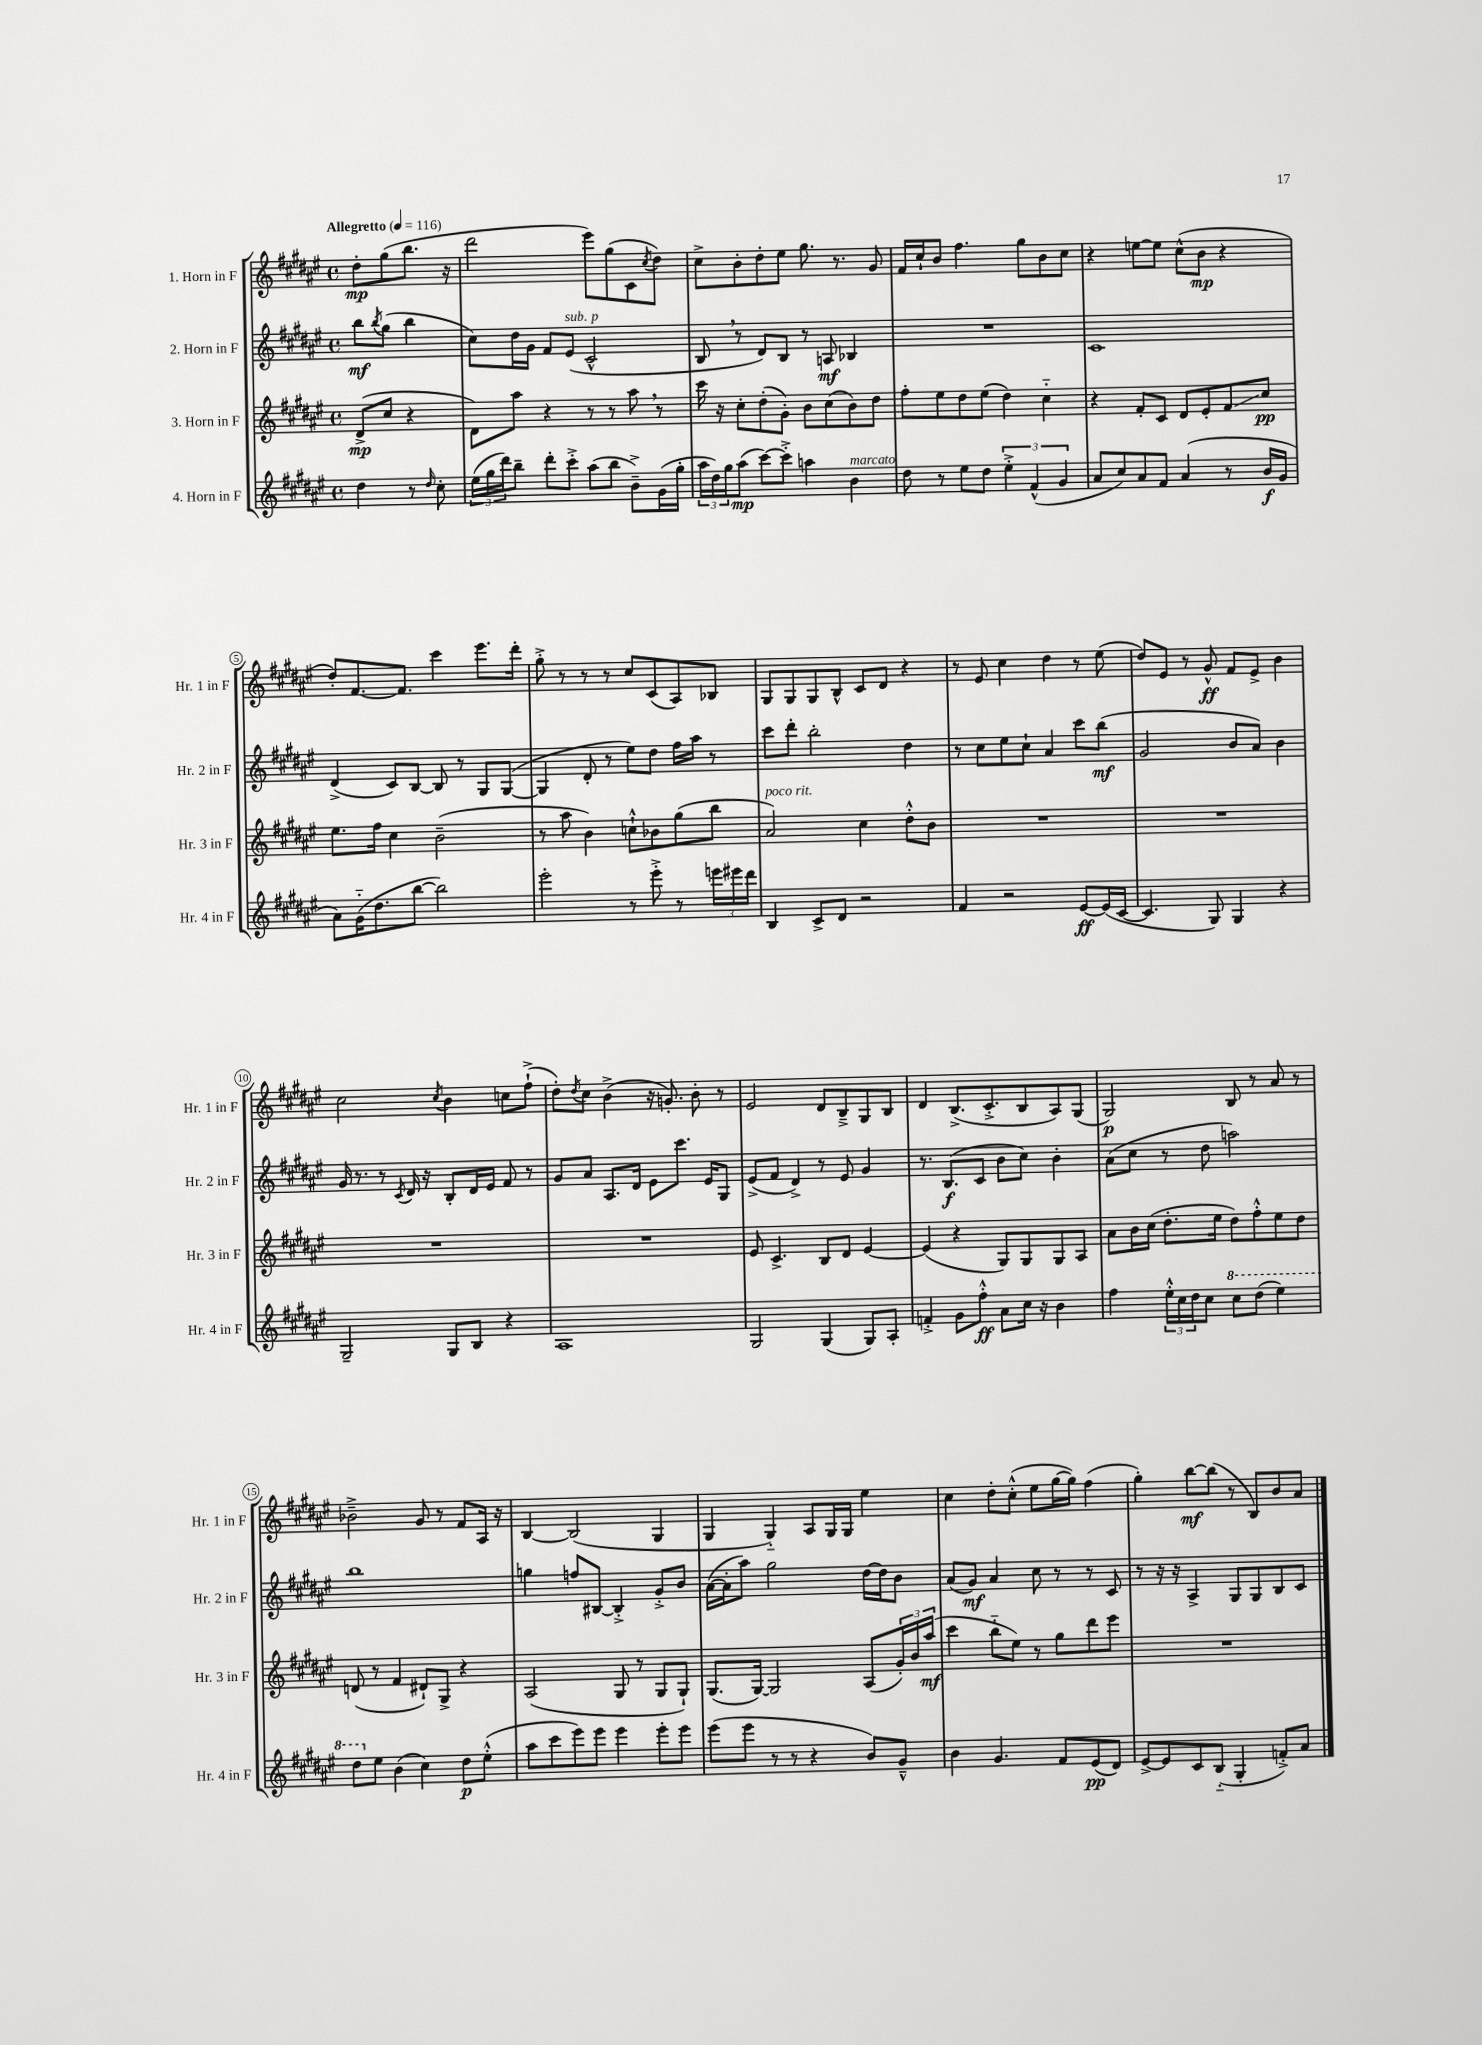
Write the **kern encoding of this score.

**kern	**kern	**kern	**kern
*staff4	*staff3	*staff2	*staff1
*clefG2	*clefG2	*clefG2	*clefG2
*k[f#c#g#d#a#e#]	*k[f#c#g#d#a#e#]	*k[f#c#g#d#a#e#]	*k[f#c#g#d#a#e#]
*M4/4	*M4/4	*M4/4	*M4/4
*met(c)	*met(c)	*met(c)	*met(c)
*MM116	*MM116	*MM116	*MM116
4dd#	(8d#^	8bb	8dd#'
.	.	8qbb	.
.	8cc#	(8gg#	(8gg#
8r	4r	4bb	8.bb
16qqdd#	.	.	.
8cc#'	.	.	.
.	.	.	16r
=	=	=	=
(24ee#	8d#)	8cc#)	2ddd#
24gg#	.	.	.
24ddd#)	.	.	.
8bb~	8aa#	16dd#	.
.	.	16g#	.
8ddd#'	4r	8f#	.
8ccc#'^	.	(8e#	.
(8aa#	8r	2c#^^	8eee#)
8bb	8r	.	(8gg#
8b~^)	8aa#	.	8c#
.	.	.	8qcc#
(16g#	8r	.	8dd#)
16gg#'	.	.	.
=	=	=	=
24aa#	16ccc#	8B	8cc#^
24dd#)	.	.	.
.	16r	.	.
24gg#	.	.	.
(8aa#	8cc#'	8r	8b'
[8ccc#)	(8dd#'	8d#)	8dd#'
8ccc#'^]	8g#')	8B	8ee#
4aa	8b	8r	8.gg#
.	(8cc#	8A	.
.	.	.	8.r
4b	8b)	4B-	.
.	8dd#	.	8g#
=	=	=	=
8dd#	8ff#'	1r	16f#
.	.	.	16cc#`
8r	8ee#	.	8b
8ee#	8dd#	.	4.ff#
8dd#	(8ee#	.	.
6ee#'^	4dd#)	.	.
.	.	.	8gg#
(6f#^^	.	.	.
.	4cc#'~	.	8b
6g#	.	.	.
.	.	.	8cc#
=	=	=	=
8a#	4r	1c#	4r
8cc#)	.	.	.
8a#	8f#'	.	[8ee
8f#	8c#	.	8ee]
(4a#	8d#	.	(8cc#^^
.	8e#'	.	8b
8r	8f#	.	4r
16b	8cc#	.	.
16g#	.	.	.
=	=	=	=
8a#)	8.ee#	(4d#^	8dd#')
(16g#'~	.	.	[8.f#
8.dd#	16ff#	.	.
.	4cc#	8c#)	.
.	.	.	8.f#]
[8bb	.	[8B	.
2bb])	(2b~	8B]	4ccc#
.	.	8r	.
.	.	8G#	8.eee#
.	.	([8G#	.
.	.	.	16ddd#'
=	=	=	=
2eee#'	8r	4G#]	8gg#'^
.	8aa#	.	8r
.	4b)	8d#'	8r
.	.	8r	8r
8r	8cc`^^	8ee#)	8cc#
8eee#'^	8b-	8dd#	(8c#
8r	(8gg#	16ff#	8A#)
.	.	16aa#	.
24eee	8bb	8r	8B-
24eee#	.	.	.
24ddd#	.	.	.
=	=	=	=
4B	2a#)	8ccc#	8G#
.	.	8ddd#'	8G#
8c#^	.	2bb'	8G#
8d#	.	.	8B^^
2r	4cc#	.	8c#
.	.	.	8d#
.	8dd#'^^	4dd#	4r
.	8b	.	.
=	=	=	=
4f#	1r	8r	8r
.	.	8cc#	8e#
2r	.	8ee#	4cc#
.	.	8cc#`	.
.	.	4a#	4dd#
[8e#	.	8ccc#	8r
(16e#]	.	(8bb	(8ee#
[16c#	.	.	.
=	=	=	=
4.c#]	1r	2g#	8dd#)
.	.	.	8e#
.	.	.	8r
8G#)	.	.	8g#^^
4G#	.	8b	8f#
.	.	8a#)	8e#^
4r	.	4b	4b
=	=	=	=
2G#~	1r	16g#	2cc#
.	.	8.r	.
.	.	8r	.
.	.	8qc#	.
.	.	16d#	.
.	.	16r	.
.	.	.	8qcc#
8G#	.	8B'	4b
8B	.	16d#	.
.	.	16e#	.
4r	.	8f#	8cc
.	.	8r	(8ff#`^
=	=	=	=
1A#	1r	8g#	8dd#')
.	.	.	8qdd#
.	.	8a#	8cc#
.	.	8.A#	(4b^
.	.	16d#	.
.	.	8e#	16r
.	.	.	8.g')
.	.	8.ccc#	.
.	.	.	8b'
.	.	16e#	.
.	.	8G#	8r
=	=	=	=
2G#	8e#	(8e#^	2e#
.	4.c#^	8f#	.
.	.	4d#^)	.
(4G#	8B	8r	8d#
.	8d#	8e#	8B~^
8G#)	[4e#	4g#	8G#
8A#'	.	.	8B
=	=	=	=
4f'^	(4e#]	8.r	4d#
.	.	(8.B	.
8g#	4r	.	(8.B^
8ff#'^^	.	8c#	.
.	.	.	8.c#'^
8a#	8G#)	8b	.
16cc#	8G#	8cc#)	8B
16r	.	.	.
4b	8G#	4b'	8A#)
.	8A#	.	(8G#
=	=	=	=
4ff#	8a#	(8a#	2G#)
.	16b	8cc#	.
.	(16cc#	.	.
24ee#'^^	8.dd#'	8r	.
24cc#	.	.	.
24dd#	.	.	.
8cc#	.	8dd#	.
.	16ee#	.	.
8ccc#	8dd#)	2aa)	8B
(8ddd#	8ff#'^^	.	8r
4eee#)	8ee#	.	8a#
.	8dd#	.	8r
=	=	=	=
8ddd#	(8d	1bb	2b-~^
8ee#	8r	.	.
(4b	4f#	.	.
4cc#)	8d#`)	.	8g#
.	8G#^	.	8r
8dd#	4r	.	8f#
(8ee#'^^	.	.	16A#
.	.	.	16r
=	=	=	=
8aa#	(2A#	4gg	[4B
8ccc#	.	.	.
8eee#)	.	8ff	(2B]
8eee#	.	[8B#	.
4eee#	8G#	4B#'^]	.
.	8r	.	.
8eee#'	8G#	8g#'^	4G#
8eee#	8G#`)	8b	.
=	=	=	=
(8eee#	(8.G#	([16a#	4G#
.	.	16a#']	.
8eee#	.	8aa#)	.
.	[16G#)	.	.
8r	2G#]	2gg#	4G#'~)
8r	.	.	.
4r	.	.	8A#
.	.	.	16G#
.	.	.	16G#
8b)	(8A#	[16dd#	4ee#
.	.	16dd#]	.
8g#~^^	24g#')	8b	.
.	24b	.	.
.	(24aa#	.	.
=	=	=	=
4b	4ccc#	(8a#	4cc#
.	.	8g#)	.
4.g#	8bb'~	4a#	8dd#'
.	8ee#)	.	(8cc#'^^
.	8r	8cc#	8ee#
8f#	8gg#	8r	[16gg#
.	.	.	16gg#])
(8e#	8ddd#	8r	(4ff#
8d#)	8eee#	8c#	.
=	=	=	=
[8e#^	1r	8r	4gg#')
8e#]	.	16r	.
.	.	16r	.
8c#	.	4A#^	[8bb
(8B'~	.	.	(8bb]
4G#'	.	8G#	8r
.	.	8G#	8B)
8f'^)	.	8B	8b
8a#	.	8c#	8a#
==	==	==	==
*-	*-	*-	*-
